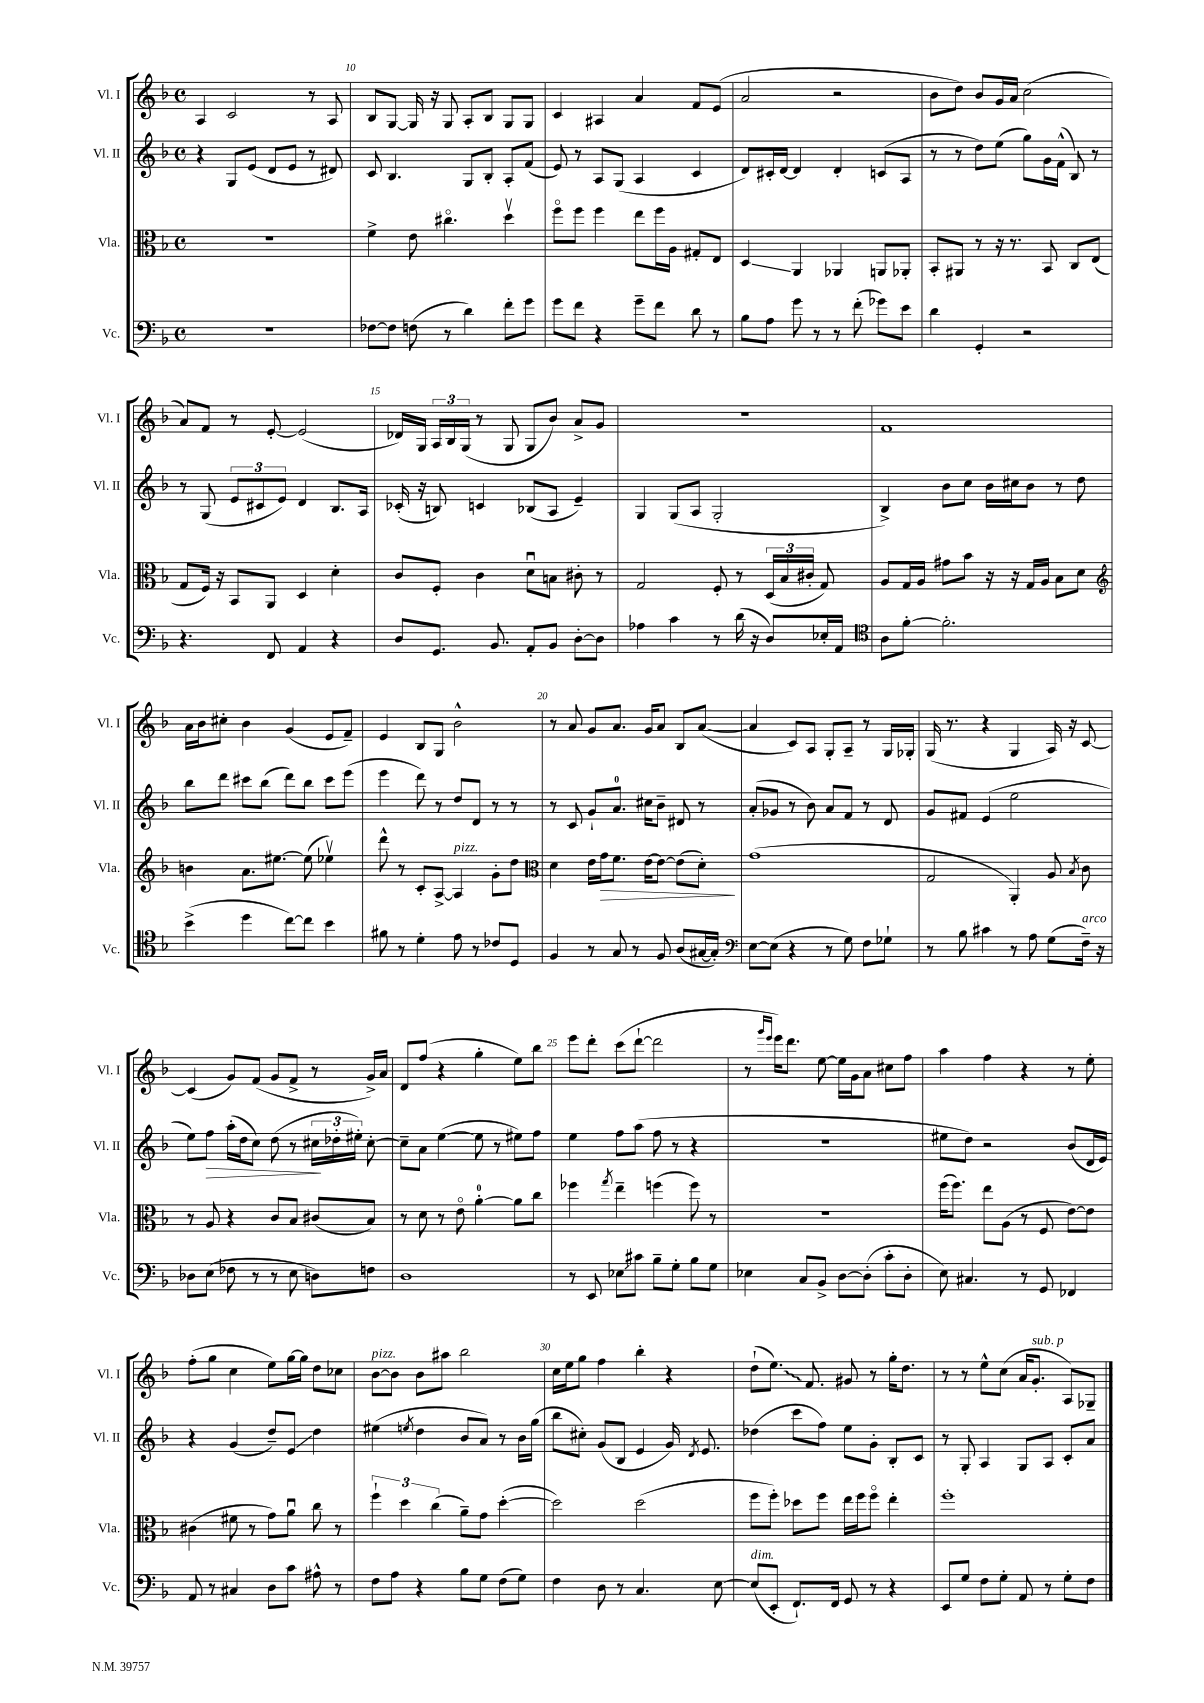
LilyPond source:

<<
\new StaffGroup <<
\new Staff = "s0" \with { instrumentName = "Vl. I" shortInstrumentName = "Vl. I" } {
    \clef treble \key f \major \defaultTimeSignature \time 4/4
    \autoBeamOff a4 c'2 r8 a8 |
    bes8[ g8]~ g16 r16 g8 a8[-. bes8] g8[ g8] |
    c'4 ais4 a'4 f'8[ e'8]( |
    a'2 r2 |
    bes'8[ d''8]) bes'8[ g'16 a'16] c''2( |
    a'8[) f'8] r8 e'8~-. e'2( |
    des'16[) g16] \tuplet 3/2 { a16[ bes16 g16]( } r8 g8 g8[ bes'8]) a'8[-> g'8] |
    R1 |
    f'1 |
    a'16[ bes'16 cis''8]-. bes'4 g'4( e'8[ f'8]--) |
    e'4 bes8[ g8] bes'2-^ |
    r8 a'8 g'8[ a'8.] g'16[ a'8] bes8[ a'8]~( |
    a'4 c'8[) a8] g8[-. a8]-- r8 g16[ ges16]-. |
    g16( r8. r4 g4 a16) r16 c'8~ |
    c'4( g'8[) f'8]( g'8[ f'8]-> r8 g'16[->) a'16] |
    d'8[ f''8]( r4 g''4-. e''8[) bes''8] |
    e'''8[ d'''8]-. c'''8[( d'''8]~-! d'''2 |
    r8 \grace { g'''16[ e'''16] } e'''16[) d'''8.] e''8~ e''16[ g'16 a'8] cis''8[ f''8] |
    a''4 f''4 r4 r8 e''8-. |
    f''8[-.( g''8] c''4 e''8[) g''16~ g''16] d''8[ ces''8] |
    bes'8[~^\markup { \italic "pizz." } bes'8] bes'8[ ais''8] bes''2 |
    c''16[ e''16 g''8] f''4 bes''4-. r4 |
    d''8[-!( \once \override Glissando.style = #'zigzag e''8.]\glissando) f'8. gis'8 r8 g''16[-. d''8.] |
    r8 r8 e''8[-^ c''8]( a'16[ g'8.]-.^\markup { \italic "sub. p" } a8[) ges8]-- \bar "|." |
}
\new Staff = "s1" \with { instrumentName = "Vl. II" shortInstrumentName = "Vl. II" } {
    \clef treble \key f \major \defaultTimeSignature \time 4/4
    \autoBeamOff r4 g8[ e'8]( d'8[ e'8] r8 dis'8) |
    c'8 bes4. g8[ bes8]-. a8[-. f'8]( |
    e'8) r8 a8[ g8]( a4 c'4 |
    d'8[) cis'16-. d'16]~ d'4 d'4-. c'8[( a8] |
    r8 r8 d''8[) e''8]( g''8[) g'16 f'16]-^( bes8) r8 |
    r8 g8( \tuplet 3/2 { e'8[ cis'8 e'8]) } d'4 bes8.[ a16] |
    ces'16-.( r16 b8) c'4 bes8[( a8] e'4--) |
    g4 g8[( a8] g2-. |
    bes4->) bes'8[ c''8] bes'16[ cis''16 bes'8] r8 d''8 |
    bes''8[ d'''8] cis'''8[ bes''8]( d'''8[) bes''8] cis'''8[ e'''8]( |
    e'''4 d'''8) r8 d''8[ d'8] r8 r8 |
    r8 c'8 g'8[-! a'8.]-0 cis''16[ bes'8]-- dis'8 r8 |
    a'8[-.( ges'8] r8 bes'8) a'8[ f'8] r8 d'8 |
    g'8[ fis'8] e'4( e''2 |
    e''8[) f''8]\> a''16[-.( d''16 c''8]) d''8( r8 \tuplet 3/2 { cis''16[\! des''16-. eis''16]-.) } cis''8~-. |
    cis''8[-- a'8] e''4~( e''8 r8 eis''8[) f''8] |
    e''4 f''8[ a''8]( f''8 r8 r4 |
    R1 |
    eis''8[ d''8]) r2 bes'8[( d'16 e'16]) |
    r4 g'4( d''8[--) e'8]\glissando d''4 |
    eis''4( \acciaccatura { e''8 } d''4 bes'8[ a'8]) r8 bes'16[ g''16]( |
    bes''8[ cis''8]-.) g'8[( bes8] e'4 g'16) \acciaccatura { d'8 } e'8. |
    des''4( c'''8[ f''8]) e''8[ g'8]-. bes8[-. c'8] |
    r8 g8-. a4 g8[ a8] c'8[-. a'8] \bar "|." |
}
\new Staff = "s2" \with { instrumentName = "Vla." shortInstrumentName = "Vla." } {
    \clef alto \key f \major \defaultTimeSignature \time 4/4
    \autoBeamOff R1 |
    f'4-> e'8 cis''4.\flageolet d''4\upbow |
    f''8[\flageolet f''8] f''4 e''8[ f''16 a16] gis8[-. e8] |
    d4\glissando a,4 aes,4 a,8[ aes,8]-. |
    bes,8[-. ais,8] r8 r16 r8. bes,8 c8[ e8]( |
    g8[ f16]) r16 bes,8[ a,8] d4 d'4-. |
    c'8[ f8]-. c'4 d'8[\downbow b8] cis'8-. r8 |
    g2 f8-. r8 \tuplet 3/2 { d16[( bes16 cis'16]-. } g8) |
    a8[ g16 a16] gis'8[ bes'8] r16 r16 g16[ a16] bes8[ d'8] |
    \clef treble b'4 a'8.[ eis''8.]~ eis''8( ees''4\upbow) |
    d'''8-^ r8 c'8[-. a8]~-> a4^\markup { \italic "pizz." } g'8[-. d''8] |
    \clef alto d'4 e'16[ g'16\> f'8.] e'16[~ e'8]~ e'8[( d'8]-.\!) |
    g'1( |
    g2 a,4-.) a8 \acciaccatura { bes8 } c'8 |
    r8 a8 r4 c'8[ bes8] cis'8[( bes8]) |
    r8 d'8 r8 e'8\flageolet a'4-0~-. a'8[ c''8] |
    fes''4 \acciaccatura { g''8 } e''4-- f''4( f''8) r8 |
    r1 |
    f''16[( f''8.]) e''8[ a8]( r8 f8 e'8[~) e'8] |
    cis'4( fis'8 r8 g'8[) a'8]\downbow c''8 r8 |
    \tuplet 3/2 { f''4-! d''4 c''4( } a'8[--) g'8] d''4~-.( |
    d''2) d''2( |
    f''8[ f''8]-.) des''8[ f''8] e''16[ f''16 f''8]\flageolet e''4-. |
    f''1-. \bar "|." |
}
\new Staff = "s3" \with { instrumentName = "Vc." shortInstrumentName = "Vc." } {
    \clef bass \key f \major \defaultTimeSignature \time 4/4
    \autoBeamOff R1 |
    fes8[~ fes8] f8( r8 d'4) f'8[-. g'8] |
    g'8[ f'8] r4 g'8[-- f'8] d'8 r8 |
    bes8[ a8] g'8 r8 r8 f'8-.( ges'8[) e'8] |
    d'4 g,4-. r2 |
    r4. f,8 a,4 r4 |
    d8[ g,8.] bes,8. a,8[-. bes,8] d8[~-. d8] |
    aes4 c'4 r8 d'16( r16 d8[) ees16-. a,16] |
    \clef tenor a8[ f'8]~-. f'2.-. |
    bes'4->( d''4 c''8[~) c''8] bes'4 |
    fis'8 r8 d'4-. e'8 r8 ces'8[ d8] |
    f4 r8 g8 r8 f8 a8[( gis16~ gis16]-.) |
    \clef bass e8[~ e8]( r4 r8 g8) f8[ ges8]-! |
    r8 bes8 cis'4 r8 a8 g8[( f16]--^\markup { \italic "arco" }) r16 |
    des8[ e8]( fes8 r8 r8 e8 d8[) f8] |
    d1 |
    r8 e,8 ees8[\glissando cis'8] bes8[-- g8]-. bes8[ g8] |
    ees4 c8[ bes,8]-> d8[~ d8]-.( c'8[-. d8]-. |
    e8) cis4. r8 g,8 fes,4 |
    a,8 r8 cis4 d8[ c'8] ais8-^ r8 |
    f8[ a8] r4 bes8[ g8] f8[( g8]) |
    f4 d8 r8 c4. e8~ |
    e8[^\markup { \italic "dim." }( e,8]-. f,8.[-!) f,16] g,8 r8 r4 |
    e,8[ g8] f8[ g8]-. a,8 r8 g8[-. f8] \bar "|." |
}
>>
>>
\layout { \context { \Score currentBarNumber = #9 \override BarNumber.break-visibility = ##(#f #t #t) barNumberVisibility = #(every-nth-bar-number-visible 5) } }
